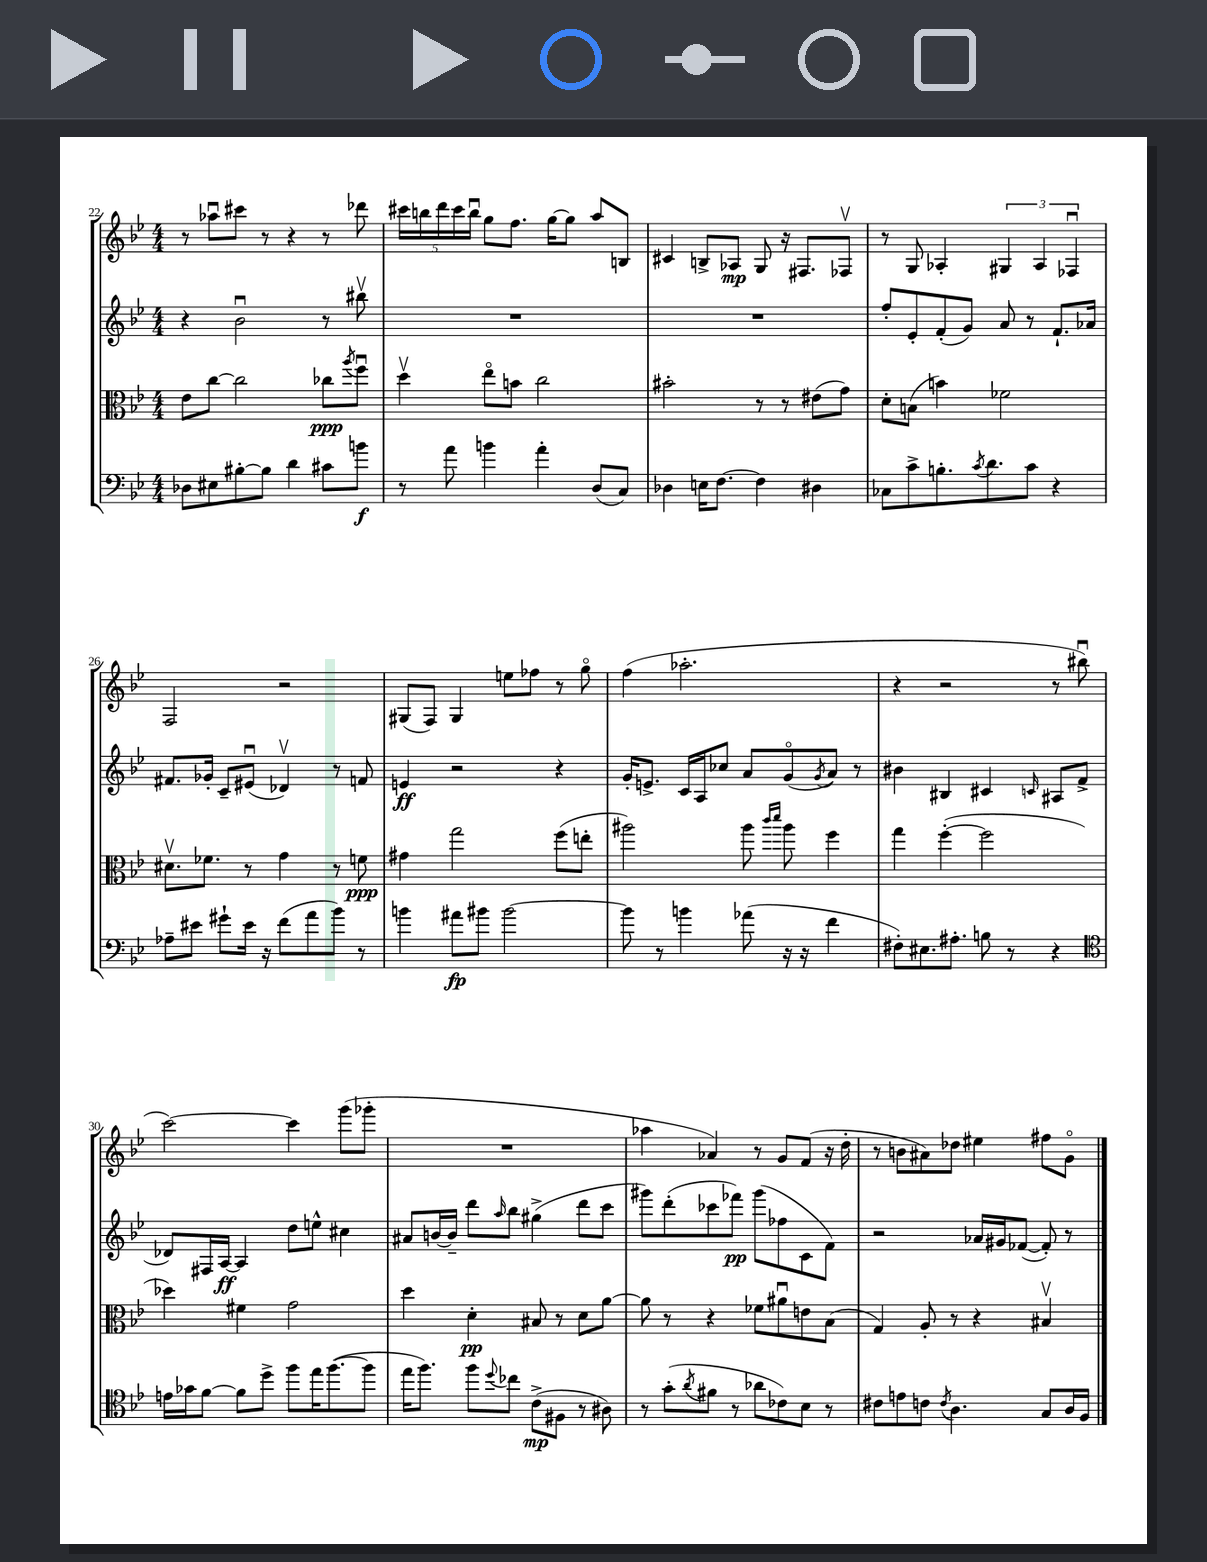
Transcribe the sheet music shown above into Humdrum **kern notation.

**kern	**dynam	**kern	**dynam	**kern	**dynam	**kern	**dynam
*part4	*part4	*part3	*part3	*part2	*part2	*part1	*part1
*staff4	*staff4	*staff3	*staff3	*staff2	*staff2	*staff1	*staff1
*clefF4	*	*clefC3	*	*clefG2	*	*clefG2	*
*k[b-e-]	*	*k[b-e-]	*	*k[b-e-]	*	*k[b-e-]	*
*M4/4	*	*M4/4	*	*M4/4	*	*M4/4	*
=22	=22	=22	=22	=22	=22	=22	=22
8D-X\L	.	8e-\L	.	4r	.	8r	.
8E#X\	.	[8cc\J	.	.	.	8aa-Xu\L	.
[8B#X'\	.	2cc\]	.	2b-u\	.	8ccc#X\J	.
8B#\J]	.	.	.	.	.	8r	.
4d\	.	.	.	.	.	4r	.
8c#X\L	.	8cc-X\L	ppp	8r	.	8r	.
.	.	8qaa/	.	.	.	.	.
8bn\J	f	8ffu\J	.	8bb#Xv\	.	8ddd-X\	.
=23	=23	=23	=23	=23	=23	=23	=23
8r	.	4ddv\	.	1r	.	20ccc#X\LL	.
.	.	.	.	.	.	20bbn\	.
.	.	.	.	.	.	20ddd\	.
8a\	.	.	.	.	.	.	.
.	.	.	.	.	.	20ccc#\	.
.	.	.	.	.	.	20bbu\JJ	.
4bn\	.	8ee-\L	.	.	.	8gg\L	.
.	.	8bn\J	.	.	.	8.ff\J	.
4a'\	.	2cc\	.	.	.	.	.
.	.	.	.	.	.	[16gg\KL	.
.	.	.	.	.	.	8gg\J]	.
(8D/L	.	.	.	.	.	8aa/L	.
8C/J)	.	.	.	.	.	8Bn/J	.
=24	=24	=24	=24	=24	=24	=24	=24
4D-X\	.	2b#X'\	.	1r	.	4c#X/	.
16En\KL	.	.	.	.	.	8Bn^/L	.
[8.F\J	.	.	.	.	.	.	.
.	.	.	.	.	.	8A-X/J	mp
4F\]	.	8r	.	.	.	8G/	.
.	.	8r	.	.	.	16r	.
.	.	.	.	.	.	8.F#X/L	.
4D#X\	.	(8e#X\L	.	.	.	.	.
.	.	8g\J)	.	.	.	8F-Xv/J	.
=25	=25	=25	=25	=25	=25	=25	=25
8C-X\L	.	8d'\L	.	8ff'/L	.	8r	.
8c^\	.	(8Bn\J	.	8e-'/	.	8G/	.
8.Bn'\	.	4bn\)	.	(8f'/	.	4A-X'/	.
.	.	.	.	8g/J)	.	.	.
8qc/	.	.	.	.	.	.	.
8.d\	.	.	.	.	.	.	.
.	.	2f-X\	.	8a/	.	6G#X/	.
8c\J	.	.	.	8r	.	.	.
.	.	.	.	.	.	6A-/	.
4r	.	.	.	8.f`/L	.	.	.
.	.	.	.	.	.	6F-Xu/	.
.	.	.	.	16a-X/Jk	.	.	.
!!LO:LB:g=z
=26	=26	=26	=26	=26	=26	=26	=26
8A-X~\L	.	8.d#Xv\L	.	8.f#X/L	.	2F/	.
8e#X\J	.	.	.	.	.	.	.
.	.	8.f-X\J	.	16g-X'/Jk	.	.	.
8g#X`\L	.	.	.	8c~/L	.	.	.
16e#\Jk	.	8r	.	(8e#Xu/J	.	.	.
16r	.	.	.	.	.	.	.
(8f\L	.	4g\	.	4d-Xv/)	.	2r	.
8a\	.	.	.	.	.	.	.
8b-\J)	.	8r	.	8r	.	.	.
8r	.	8fn\	ppp	8fn/	.	.	.
=27	=27	=27	=27	=27	=27	=27	=27
4bn\	.	4g#X\	.	4en/	ff	(8G#X/L	.
.	.	.	.	.	.	8F/J)	.
8a#X\L	fp	2gg\	.	2r	.	4G#/	.
8b#X\J	.	.	.	.	.	.	.
[2b#\	.	.	.	.	.	8een\L	.
.	.	.	.	.	.	8ff-X\J	.
.	.	(8ff\L	.	4r	.	8r	.
.	.	8een'\J	.	.	.	8gg\	.
=28	=28	=28	=28	=28	=28	=28	=28
8b#\]	.	2aa#X\)	.	16g'/KL	.	(4ff\	.
.	.	.	.	8.en^/J	.	.	.
8r	.	.	.	.	.	.	.
4bn\	.	.	.	16c/LL	.	2.aa-X'\	.
.	.	.	.	16A/J	.	.	.
.	.	.	.	8cc-X/J	.	.	.
(8a-X\	.	8aa#\	.	8a/L	.	.	.
.	.	16qqccc/LL	.	.	.	.	.
.	.	16qqddd/JJ	.	.	.	.	.
16r	.	8aa#\	.	(8g/	.	.	.
16r	.	.	.	.	.	.	.
.	.	.	.	8qg/	.	.	.
4f\	.	4ff\	.	8a/J)	.	.	.
.	.	.	.	8r	.	.	.
=29	=29	=29	=29	=29	=29	=29	=29
8F#X'\L)	.	4gg\	.	4b#X\	.	4r	.
8.E#X\	.	.	.	.	.	.	.
.	.	([4ff'\	.	4B#X/	.	2r	.
8.A#X'\J	.	.	.	.	.	.	.
8Bn\	.	2ff\]	.	4c#X/	.	.	.
8r	.	.	.	.	.	.	.
.	.	.	.	16qqcn/	.	.	.
4r	.	.	.	8A#X/L	.	8r	.
.	.	.	.	(8f^/J	.	8bb#Xu\	.
!!LO:LB:g=z
=30	=30	=30	=30	=30	=30	=30	=30
*clefC4	*	*	*	*	*	*	*
16en\LL	.	4dd-X\)	.	8d-X/L)	.	[2ccc\)	.
16g-X\J	.	.	.	.	.	.	.
[8f\J	.	.	.	16F#X/L	.	.	.
.	.	.	.	[16A/JJ	ff	.	.
8f\L]	.	4f#X\	.	4A/]	.	.	.
8dd^\J	.	.	.	.	.	.	.
8ff\L	.	2g\	.	8dd\L	.	4ccc\]	.
16ee-\K	.	.	.	8een^^\J	.	.	.
([8.ff\	.	.	.	.	.	.	.
.	.	.	.	4cc#X\	.	(8ggg\L	.
8ff\J]	.	.	.	.	.	8ggg-X'\J	.
=31	=31	=31	=31	=31	=31	=31	=31
16ee-\KL	.	4dd\	.	8a#X/L	.	1r	.
8.ff\J)	.	.	.	.	.	.	.
.	.	.	.	[16bn/L	.	.	.
.	.	.	.	16b~/JJ]	.	.	.
8ff\L	.	4d'\	pp	8ddd\L	.	.	.
8qqdd/	.	.	.	16qqaa/	.	.	.
8cc-X\J	.	.	.	8bb-\J	.	.	.
(8c^\L	mp	8B#X/	.	(4gg#X^\	.	.	.
8F#X\J	.	8r	.	.	.	.	.
8r	.	8d\L	.	8ddd\L	.	.	.
8A#X\)	.	[8a\J	.	8ccc\J	.	.	.
=32	=32	=32	=32	=32	=32	=32	=32
8r	.	8a\]	.	8ggg#X\L)	.	4aa-X\	.
(8g'\L	.	8r	.	(8ddd'\	.	.	.
8qa/	.	.	.	.	.	.	.
8f#X\J	.	4r	.	8ccc-X\	.	4a-X/)	.
8r	.	.	.	8fff-X\J)	pp	.	.
8a-X\L	.	8f-X\L	.	(8ggg#\L	.	8r	.
8c-X\)	.	8a#Xu\	.	8ff-X\	.	8g/L	.
8B-\J	.	8en\	.	8c\	.	(8f/J	.
8r	.	(8B-\J	.	8f\J)	.	16r	.
.	.	.	.	.	.	16dd'\	.
=33	=33	=33	=33	=33	=33	=33	=33
8c#X\L	.	4G/)	.	2r	.	8r	.
8en\	.	.	.	.	.	8bn\L	.
8cn\J	.	8A'/	.	.	.	8a#X\)	.
8qc/	.	.	.	.	.	.	.
4.A\	.	8r	.	.	.	8dd-X\J	.
.	.	4r	.	16a-X/LL	.	4ee#X\	.
.	.	.	.	16g#X/J	.	.	.
.	.	.	.	([8f-X/J	.	.	.
8G/L	.	4B#Xv/	.	8f-'/])	.	8ff#X\L	.
16A/L	.	.	.	8r	.	8g\J	.
16F/JJ	.	.	.	.	.	.	.
==	==	==	==	==	==	==	==
*-	*-	*-	*-	*-	*-	*-	*-
